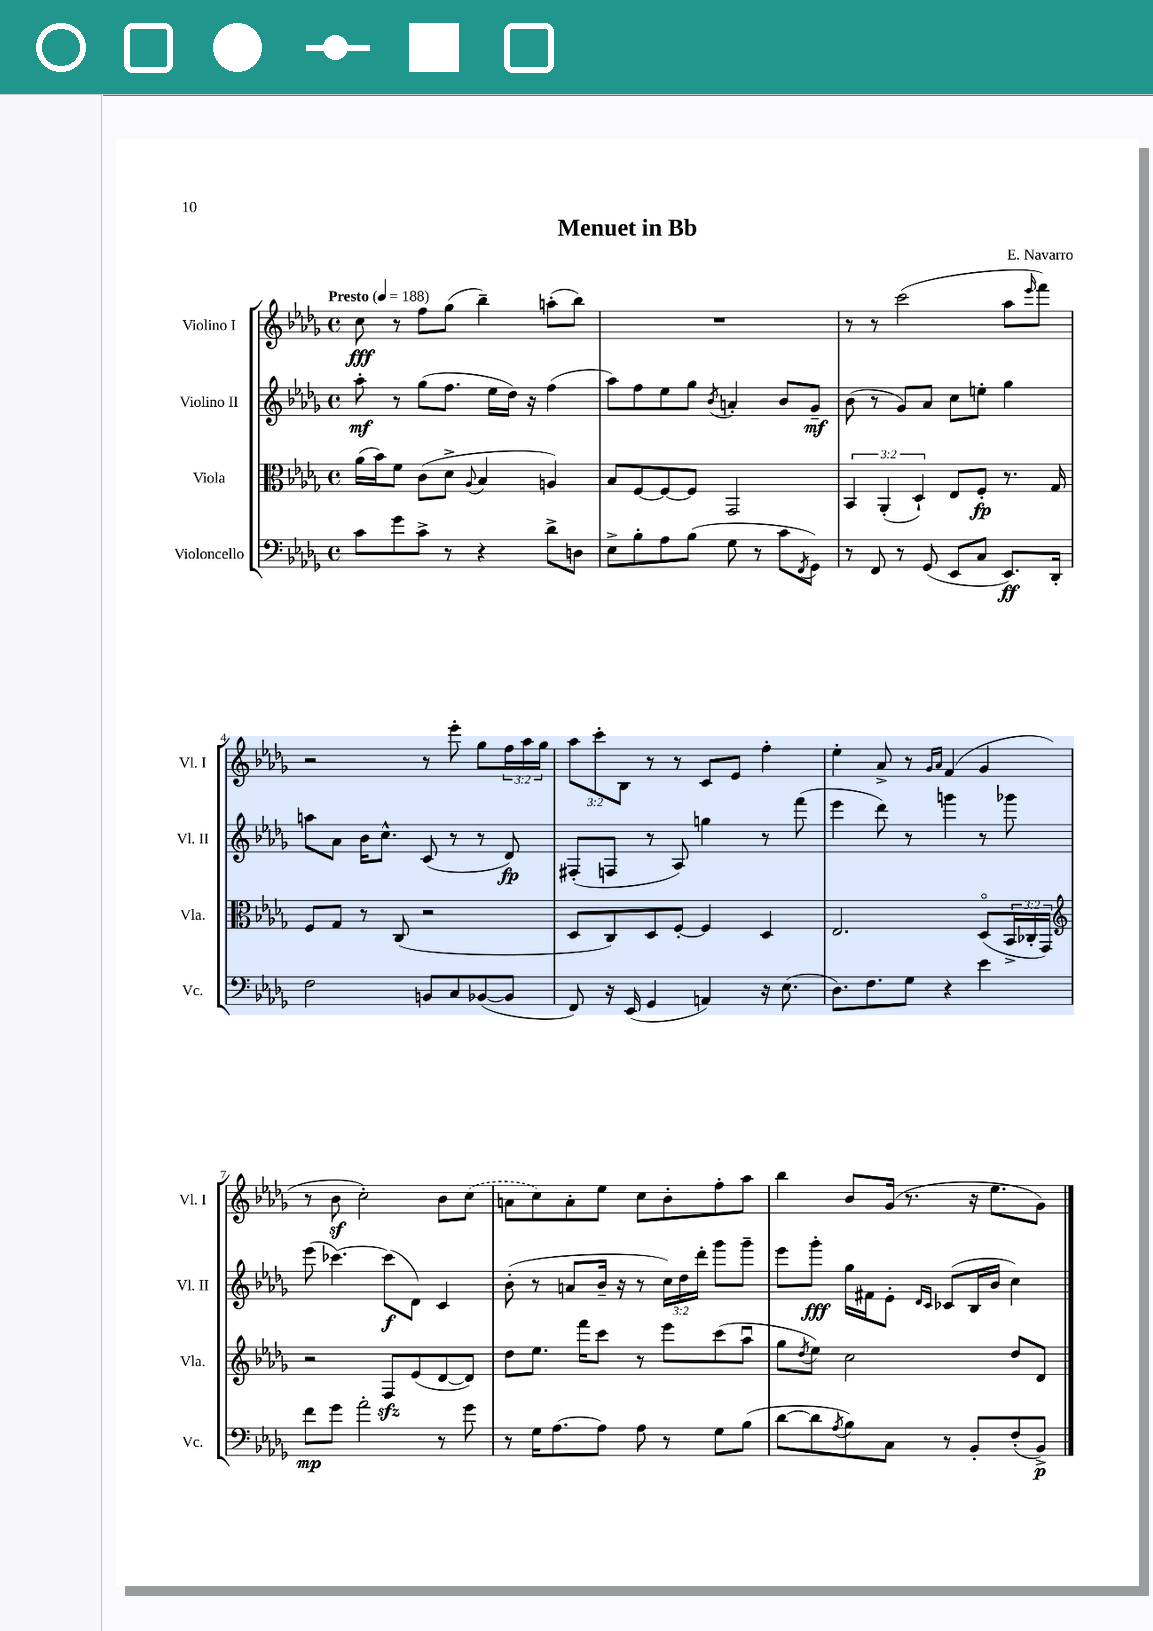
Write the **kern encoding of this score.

**kern	**kern	**kern	**kern
*staff4	*staff3	*staff2	*staff1
*clefF4	*clefC3	*clefG2	*clefG2
*k[b-e-a-d-g-]	*k[b-e-a-d-g-]	*k[b-e-a-d-g-]	*k[b-e-a-d-g-]
*M4/4	*M4/4	*M4/4	*M4/4
*met(c)	*met(c)	*met(c)	*met(c)
*MM188	*MM188	*MM188	*MM188
8c	(16a-	8aa-'	8cc
.	16b-)	.	.
8g-	8f	8r	8r
8c^	(8c	(8gg-	8ff
8r	8d-^	8.ff	(8gg-
.	8qqA-	.	.
4r	4B-	.	4bb-~)
.	.	16ee-	.
.	.	16dd-)	.
.	.	16r	.
8d-^	4A)	(4ff	(8aa'
8D	.	.	8bb-)
=	=	=	=
8E-^	8B-	8aa-)	1r
8B-'	[8F	8ff	.
8A-	8F_	8ee-	.
(8B-	8F]	8gg-	.
.	.	8qb-	.
8G-	2GG-	4a'	.
8r	.	.	.
8c	.	8b-	.
8qFF	.	.	.
8GG-)	.	8g-~	.
=	=	=	=
8r	6BB-	(8b-	8r
8FF	.	8r	8r
.	(6AA-'	.	.
8r	.	8g-)	(2ccc
.	6D-`)	.	.
(8GG-	.	8a-	.
8EE-	8E-	8cc	.
8C	8F'	8ee'	.
8.EE-)	8.r	4gg-	8aa-
.	.	.	16qqeee-
.	.	.	8fff)
16DD-'	16G-	.	.
=	=	=	=
2F	8F	8aa	2r
.	8G-	8a-	.
.	8r	16b-	.
.	.	8.cc^^	.
.	(8C	.	.
8BB	2r	(8c	8r
8C	.	8r	8eee-'
([8BB-	.	8r	8gg-
8BB-]	.	8d-)	24ff
.	.	.	24aa-
.	.	.	24gg-
=	=	=	=
8FF)	8D-	(8F#'	12aa-
.	.	.	12ccc'
16r	8C)	8F	.
.	.	.	12B-
(16EE-	.	.	.
4GG-	8D-	8r	8r
.	[8F'	8A-)	8r
4AA)	4F]	4gg	8c
.	.	.	8e-
16r	4D-	8r	4ff'
(8.E-	.	.	.
.	.	(8fff	.
=	=	=	=
8.D-)	2.E-	4eee-	4ee-'
8.F	.	.	.
.	.	8ddd-)	8a-^
8G-	.	8r	8r
.	.	.	16qqg-
.	.	.	16qqa-
4r	.	4ggg	(4f
4e-	(8D-o	8r	4g-
.	24BB-^	8ggg-	.
.	24C-'	.	.
.	24GG-)	.	.
=	=	=	=
*	*clefG2	*	*
8f	2r	(8eee-	8r
8g-	.	[4.ccc-)	8b-
2a-'	.	.	2cc')
.	8F	(8ccc-]	.
.	(8e-	8d-)	.
8r	[8d-	4c	8b-
8g-	8d-])	.	(8cc
=	=	=	=
8r	8dd-	(8b-'	8a
16G-	8.ee-	8r	8cc)
[8.A-	.	.	.
.	.	8a	8a'
.	16fff	.	.
8A-]	8ccc	16b-~	8ee-
.	.	16r	.
8A-	8r	8r	8cc
8r	8eee-	24cc)	8b-'
.	.	24dd-	.
.	.	24ddd-'	.
8G-	(8ccc	8ggg-	8ff'
(8B-	8aa-u	8ggg-~	8aa-
=	=	=	=
[8d-	8gg-	8eee-	4bb-
.	8qdd-	.	.
8d-]	8ee-)	8ggg-'	.
8qA-	.	.	.
8B-)	2cc	16gg-	8b-
.	.	16f#	.
8C	.	8e-'	(16g-
.	.	.	8.r
.	.	16qqd-	.
.	.	16qqc	.
8r	.	(8c-	.
8BB-'	.	16B-	16r
.	.	16b-	8.ee-
(8F'	8dd-	4cc)	.
8BB-^)	8d-	.	8g-)
==	==	==	==
*-	*-	*-	*-
